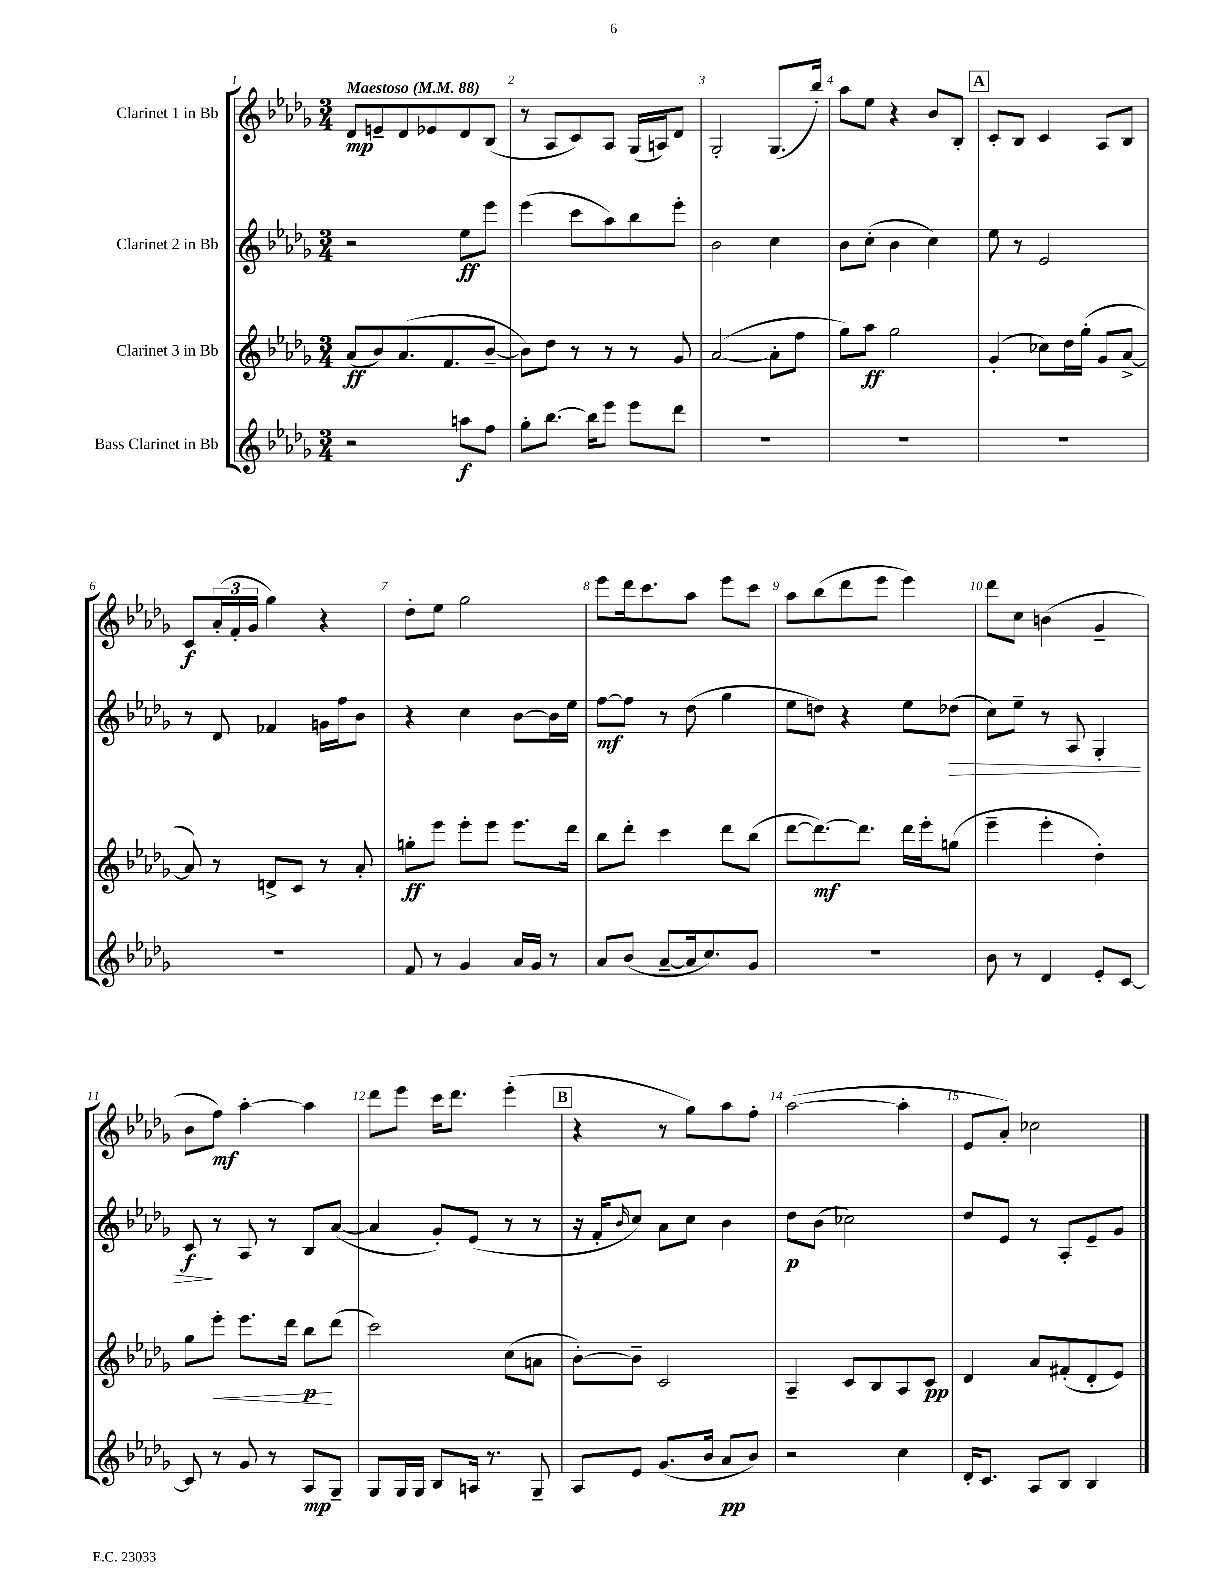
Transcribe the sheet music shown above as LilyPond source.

<<
\new StaffGroup <<
\new Staff = "s0" \with { instrumentName = "Clarinet 1 in Bb" } {
    \clef treble \key des \major \numericTimeSignature \time 3/4 \tempo "Maestoso" 4 = 88
    des'8\mp e'8-- des'8 ees'8 des'8 bes8( |
    r8 aes8 c'8) aes8 ges16( a16) des'8 |
    ges2-. ges8.( bes''16-.) |
    aes''8 ees''8 r4 bes'8 bes8-. |
    \mark \markup { \box "A" } c'8-. bes8 c'4 aes8 bes8 |
    c'8\f \tuplet 3/2 { aes'16-.( f'16-. ges'16 } ges''4) r4 |
    des''8-. ees''8 ges''2 |
    ees'''8 des'''16 c'''8. aes''8 ees'''8 c'''8 |
    aes''8 bes''8( des'''8 ees'''8 ees'''4) |
    des'''8 c''8 b'4( ges'4-- |
    bes'8 f''8\mf) aes''4~-. aes''4 |
    des'''8 ees'''8 c'''16 des'''8. ees'''4-.( |
    \mark \markup { \box "B" } r4 r8 ges''8) aes''8 f''8-. |
    aes''2~( aes''4-. |
    ees'8 aes'8-.) ces''2 \bar "|." |
}
\new Staff = "s1" \with { instrumentName = "Clarinet 2 in Bb" } {
    \clef treble \key des \major \numericTimeSignature \time 3/4
    r2 ees''8\ff ees'''8 |
    ees'''4( c'''8 aes''8) bes''8 ees'''8-. |
    bes'2 c''4 |
    bes'8 c''8-.( bes'4 c''4) |
    \mark \markup { \box "A" } ees''8 r8 ees'2 |
    r8 des'8 fes'4 g'16 f''16 bes'8 |
    r4 c''4 bes'8~ bes'16 ees''16 |
    f''8~\mf f''8 r8 des''8( ges''4 |
    ees''8 d''8) r4 ees''8 des''8\>( |
    c''8) ees''8-- r8 aes8 ges4-. |
    c'8\f\! r8 aes8 r8 bes8 aes'8~( |
    aes'4 ges'8-.) ees'8( r8 r8 |
    \mark \markup { \box "B" } r16 f'16-. \grace { bes'16 } c''8) aes'8 c''8 bes'4 |
    des''8\p bes'8( ces''2) |
    des''8 ees'8 r8 aes8-. ees'8-- ges'8 \bar "|." |
}
\new Staff = "s2" \with { instrumentName = "Clarinet 3 in Bb" } {
    \clef treble \key des \major \numericTimeSignature \time 3/4
    aes'8\ff( bes'8) aes'8.( f'8. bes'8~-- |
    bes'8) des''8 r8 r8 r8 ges'8 |
    aes'2~( aes'8-. f''8 |
    ges''8) aes''8\ff ges''2 |
    \mark \markup { \box "A" } ges'4-.( ces''8) des''16 ges''16-.( ges'8 aes'8~-> |
    aes'8) r8 d'8-> c'8 r8 aes'8-. |
    g''8-.\ff ees'''8 ees'''8-. ees'''8 ees'''8. des'''16 |
    bes''8 des'''8-. c'''4 des'''8 bes''8( |
    des'''8~ des'''8.~\mf) des'''8. des'''16 ees'''16-. g''8( |
    ees'''4-- ees'''4-. des''4-.) |
    ges''8 ees'''8-.\< ees'''8. des'''16 bes''8\p\! des'''8( |
    c'''2) c''8( a'8 |
    \mark \markup { \box "B" } bes'8~-.) bes'8-- c'2 |
    aes4-- c'8 bes8 aes8 c'8\pp |
    des'4 aes'8 fis'8-.( des'8-. ees'8) \bar "|." |
}
\new Staff = "s3" \with { instrumentName = "Bass Clarinet in Bb" } {
    \clef treble \key des \major \numericTimeSignature \time 3/4
    r2 a''8\f f''8 |
    ges''8-. bes''8.~ bes''16 ees'''8 ees'''8 des'''8 |
    R2. |
    R2. |
    \mark \markup { \box "A" } R2. |
    R2. |
    f'8 r8 ges'4 aes'16 ges'16 r8 |
    aes'8 bes'8( aes'8~-- aes'16 c''8.) ges'8 |
    R2. |
    bes'8 r8 des'4 ees'8-. c'8~ |
    c'8 r8 ges'8 r8 aes8\mp ges8-- |
    ges8 ges16 ges16 bes8 a16 r8. ges8-- |
    \mark \markup { \box "B" } aes8 ees'8 ges'8.( bes'16 aes'8\pp bes'8) |
    r2 c''4 |
    des'16-. c'8. aes8 bes8 bes4 \bar "|." |
}
>>
>>
\layout { \context { \Score \override BarNumber.break-visibility = ##(#f #t #t) barNumberVisibility = #all-bar-numbers-visible } }
